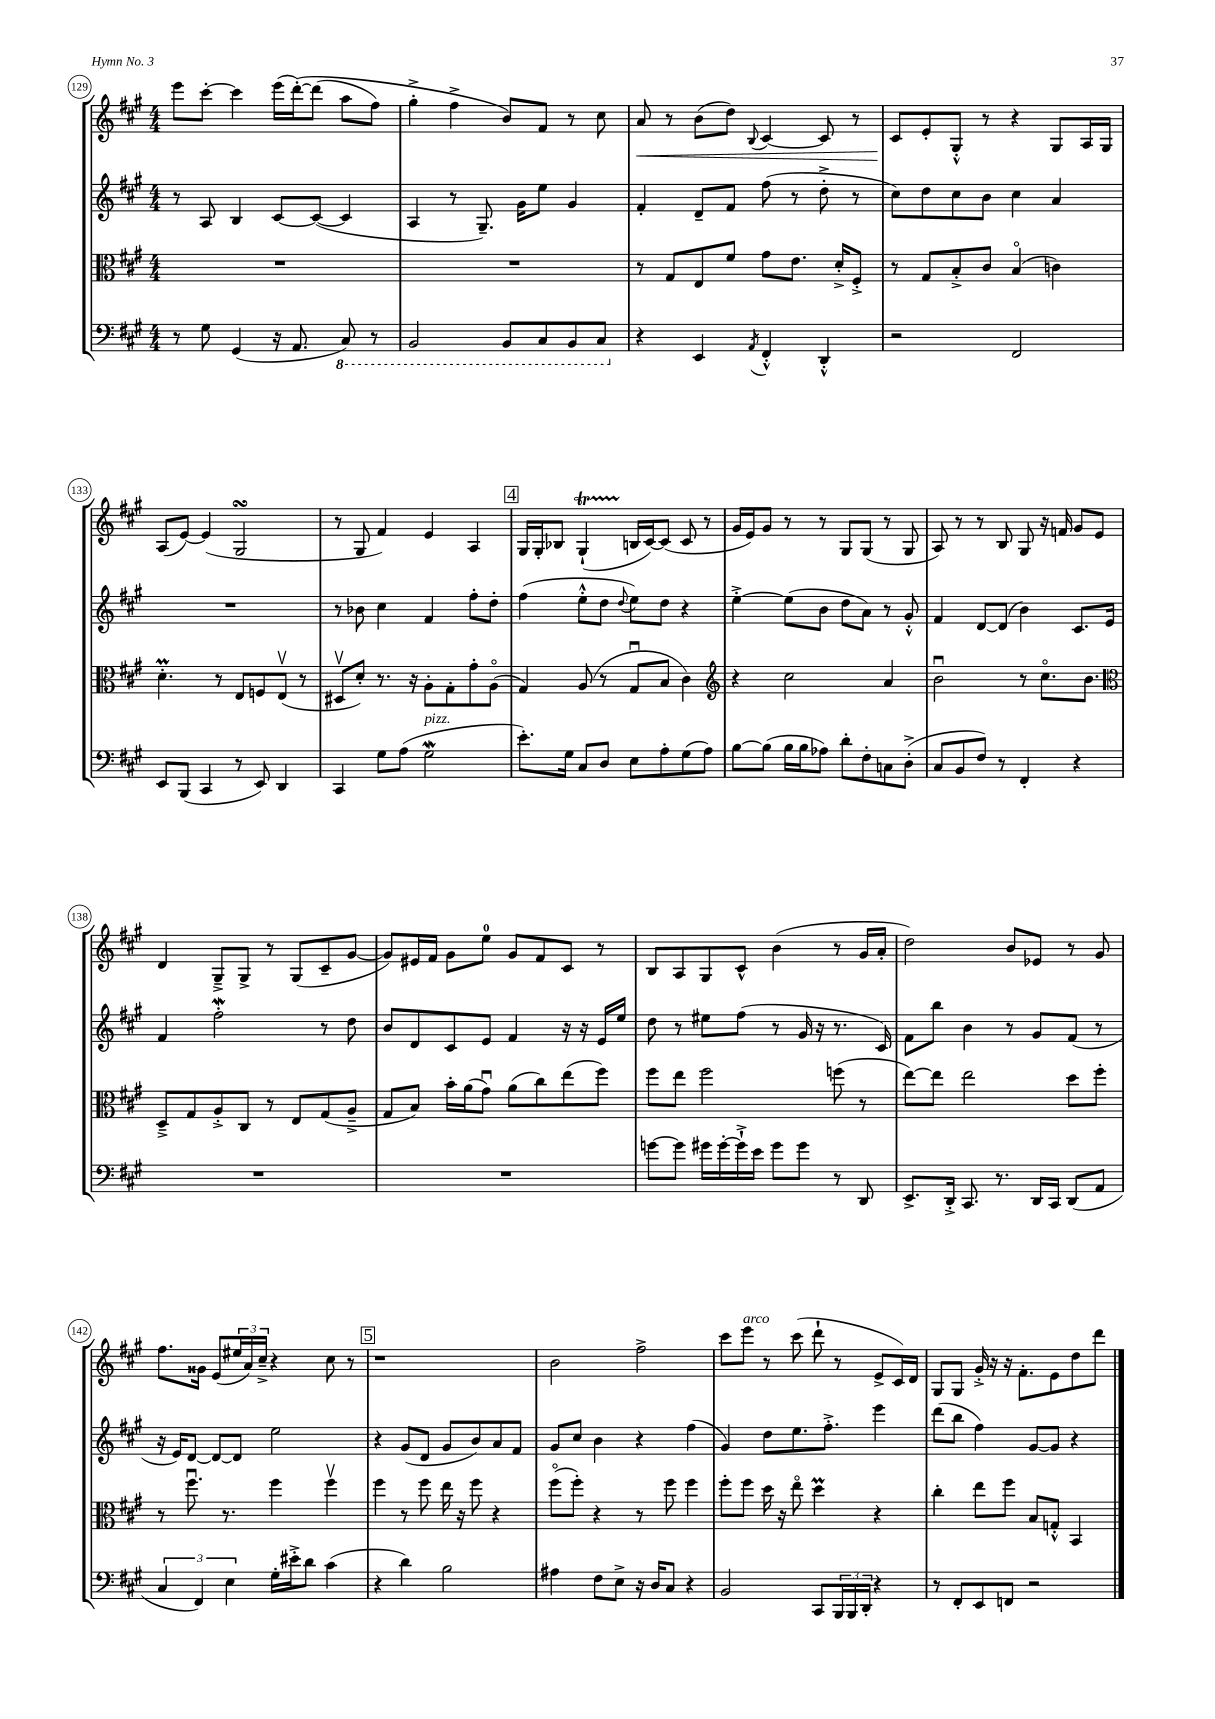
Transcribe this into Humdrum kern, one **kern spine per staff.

**kern	**kern	**kern	**kern	**dynam
*part4	*part3	*part2	*part1	*part1
*staff4	*staff3	*staff2	*staff1	*staff1
*clefF4	*clefC3	*clefG2	*clefG2	*
*k[f#c#g#]	*k[f#c#g#]	*k[f#c#g#]	*k[f#c#g#]	*
*M4/4	*M4/4	*M4/4	*M4/4	*
=129	=129	=129	=129	=129
8r	1r	8r	8eee\L	.
8G#\	.	8A/	[8ccc#'\J	.
(4GG#/	.	4B/	4ccc#\]	.
16r	.	[8c#/L	(16eee\LL	.
8.AA/	.	.	([16ddd'\J)	.
.	.	(8c#/J_	(8ddd\J]	.
*8ba	*	*	*	*
8CC#/)	.	4c#/]	8aa\L	.
8r	.	.	8ff#\J)	.
=130	=130	=130	=130	=130
2BBB/	1r	4A/	4gg#'^\	.
.	.	8r	4ff#^\	.
.	.	8.G#~/)	.	.
8BBB/L	.	.	8b/L)	.
.	.	16g#\KL	.	.
8CC#/	.	8ee\J	8f#/J	.
8BBB/	.	4g#/	8r	.
8CC#/J	.	.	8cc#\	.
=131	=131	=131	=131	=131
*X8ba	*	*	*	*
!	!	!	!	!LO:HP:b
4r	8r	4f#'/	8a/	<
.	8G#/L	.	8r	.
4EE/	8E/	8d~/L	(8b\L	.
.	8f#/J	8f#/J	8dd\J)	.
8qAA/	.	.	8qqB/	.
4FF#'^^/	8g#\L	(8ff#\	[4c#/	.
.	8.e\J	8r	.	.
4DD'^^/	.	8dd'^\	8c#/]	.
.	16d'^/KL	.	.	.
.	8F#'^/J	8r	8r	.
=132	=132	=132	=132	=132
2r	8r	8cc#\L)	8c#/L	.
.	8G#/L	8dd\	8e'/	[
.	8B'^/	8cc#\	8G#'^^/J	.
.	8c#/J	8b\J	8r	.
2FF#/	(4B/	4cc#\	4r	.
.	4cn\)	4a/	8G#/L	.
.	.	.	16A/L	.
.	.	.	16G#/JJ	.
!!LO:LB:g=z
=133	=133	=133	=133	=133
8EE/L	4.dM'\	1r	(8A/L	.
(8BBB/J	.	.	[8e/J)	.
4CC#/	.	.	(4e/]	.
.	8r	.	.	.
8r	8E/L	.	2G#sSsS/	.
8EE/)	8Fn/	.	.	.
4DD/	(8Ev/J	.	.	.
.	8r	.	.	.
=134	=134	=134	=134	=134
4CC#/	8D#Xv/L	8r	8r	.
.	8d'/J)	8b-X\	8G#/	.
8G#\L	8.r	4cc#\	4f#/)	.
(8A\J	.	.	.	.
.	16r	.	.	.
!LO:TX:a:i:t=pizz.	!	!	!	!
2G#W\	8A'\L	4f#/	4e/	.
.	8G#'\	.	.	.
.	8g#'\	8ff#'\L	4A/	.
.	(8A\J	8dd'\J	.	.
!!LO:REH:place=s1:t=4
=135	=135	=135	=135	=135
8.e'\L)	4G#/)	(4ff#\	16G#/LL	.
.	.	.	16G#'/J	.
.	.	.	8B-X/J	.
16G#\Jk	.	.	.	.
8C#/L	(8A/	8ee'^^\L	(4G#t`/	.
8D/J	8r	8dd\J	.	.
.	.	8qqdd/	.	.
8E\L	8G#u/L	8ee\L)	16Bn/LL	.
.	.	.	[16c#/J)	.
8A'\	8B/J	8dd\J	(8c#/J]	.
(8G#\	4c#\)	4r	8c#/	.
8A\J)	.	.	8r	.
=136	=136	=136	=136	=136
*	*clefG2	*	*	*
[8B\L	4r	[4ee'^\	16g#/LL	.
.	.	.	16e/J)	.
(8B\J]	.	.	8g#/J	.
16B\LL	2cc#\	(8ee\L]	8r	.
16B\J	.	.	.	.
8A-X\J)	.	8b\J	8r	.
8d'\L	.	8dd\L	8G#/L	.
8F#'\	.	8a\J)	(8G#/J	.
8Cn\	4a/	8r	8r	.
(8D'^\J	.	8g#'^^/	8G#/	.
=137	=137	=137	=137	=137
8C#/L	2bu\	4f#/	8A/)	.
8BB/	.	.	8r	.
8F#/J)	.	[8d/L	8r	.
8r	.	(8d/J]	8B/	.
4FF#'/	8r	4b\)	8G#/	.
.	8.cc#\L	.	16r	.
.	.	.	16fn/	.
4r	.	8.c#/L	8g#/L	.
.	8.b\J	.	.	.
.	.	.	8e/J	.
.	.	16e/Jk	.	.
!!LO:LB:g=z
=138	=138	=138	=138	=138
*	*clefC3	*	*	*
1r	8D~^/L	4f#/	4d/	.
.	8G#/	.	.	.
.	8A'^/	2ff#W'\	8G#~^/L	.
.	8C#/J	.	8G#^/J	.
.	8r	.	8r	.
.	8E/L	.	(8G#/L	.
.	(8G#/	8r	8c#~/	.
.	8A~^/J	8dd\	[8g#/J	.
=139	=139	=139	=139	=139
1r	8G#/L	8b/L	8g#/L])	.
.	8B/J)	8d/	16e#X/L	.
.	.	.	16f#/JJ	.
.	16b'\LL	8c#/	8g#\L	.
.	(16a\J	.	.	.
.	8g#u\J)	8e/J	8ee\J	.
.	(8a\L	4f#/	8g#/L	.
.	8cc#\)	.	8f#/	.
.	(8ee\	16r	8c#/J	.
.	.	16r	.	.
.	8ff#\J)	16e/LL	8r	.
.	.	16ee/JJ	.	.
=140	=140	=140	=140	=140
[8gn\L	8ff#\L	8dd\	8B/L	.
8g\J]	8ee\J	8r	8A/	.
16g#X\LL	2ff#\	8ee#X\L	8G#/	.
[16g#'\	.	.	.	.
16g#`^\]	.	(8ff#\J	8c#^^/J	.
16e\JJ	.	.	.	.
8g#\L	.	8r	(4b\	.
8g#\J	.	16g#/	.	.
.	.	16r	.	.
8r	(8ffn\	8.r	8r	.
8DD/	8r	.	16g#/LL	.
.	.	16c#/)	16a'/JJ	.
=141	=141	=141	=141	=141
8.EE^/L	[8ee\L)	8f#\L	2dd\)	.
.	8ee\J]	8bb\J	.	.
16DD'^/Jk	.	.	.	.
8.CC#/	2ee\	4b\	.	.
8.r	.	.	.	.
.	.	8r	8b/L	.
16DD/LL	.	8g#/L	8e-X/J	.
16CC#/JJ	.	.	.	.
(8DD/L	8dd\L	(8f#/J	8r	.
8AA/J	8ff#'\J	8r	8g#/	.
!!LO:LB:g=z
=142	=142	=142	=142	=142
6C#/	8r	16r	8.ff#\L	.
.	.	16e/KL)	.	.
.	8.ff#u\	[8d/J	.	.
6FF#/)	.	.	.	.
.	.	.	16g##X\Jk	.
.	.	8d/L_	(8e/L	.
.	8.r	.	.	.
6E\	.	.	.	.
.	.	8d/J]	24ee#X/L	.
.	.	.	24a/)	.
.	.	.	24cc#~^/JJ	.
16G#'\LL	4ff#\	2ee\	4r	.
16e#X'^\J	.	.	.	.
8d\J	.	.	.	.
(4c#\	4ff#v\	.	8cc#\	.
.	.	.	8r	.
!!LO:REH:place=s1:t=5
=143	=143	=143	=143	=143
4r	4ff#\	4r	1r	.
4d\)	8r	(8g#/L	.	.
.	8ff#\	8d/J	.	.
2B\	16ee\	8g#/L	.	.
.	16r	.	.	.
.	8ff#\	8b/)	.	.
.	4r	8a/	.	.
.	.	8f#/J	.	.
=144	=144	=144	=144	=144
4A#X\	(8ff#\L	8g#/L	2b\	.
.	8ff#'\J)	8cc#/J	.	.
8F#\L	4r	4b\	.	.
8E^\J	.	.	.	.
16r	8r	4r	2ff#^\	.
16D/KL	.	.	.	.
8C#/J	8ff#\	.	.	.
4r	4ff#\	(4ff#\	.	.
=145	=145	=145	=145	=145
2BB/	8ff#'\L	4g#/)	8ccc#\L	.
!	!	!	!LO:TX:a:i:t=arco	!
.	8ff#\J	.	8eee\J	.
.	16dd\	8dd\L	8r	.
.	16r	.	.	.
.	8ee\	8.ee\	(8ccc#\	.
8CC#/L	4ddM\	.	8ddd`\	.
.	.	8.ff#'^\J	.	.
24BBB/L	.	.	8r	.
24BBB/	.	.	.	.
24DD'/JJ	.	.	.	.
4r	4r	4eee\	8e^/L	.
.	.	.	16c#/L)	.
.	.	.	16d/JJ	.
=146	=146	=146	=146	=146
8r	4cc#'\	(8ddd\L	8G#/L	.
8FF#'/L	.	8bb\J	8G#/J	.
8EE/	8ee\L	4ff#\)	16g#'^/	.
.	.	.	16r	.
8FFn/J	8ff#\J	.	16r	.
.	.	.	8.f#'\L	.
2r	8B/L	[8g#/L	.	.
.	8Gn'^^/J	8g#/J]	8e\	.
.	4BB/	4r	8dd\	.
.	.	.	8ddd\J	.
==	==	==	==	==
*-	*-	*-	*-	*-
